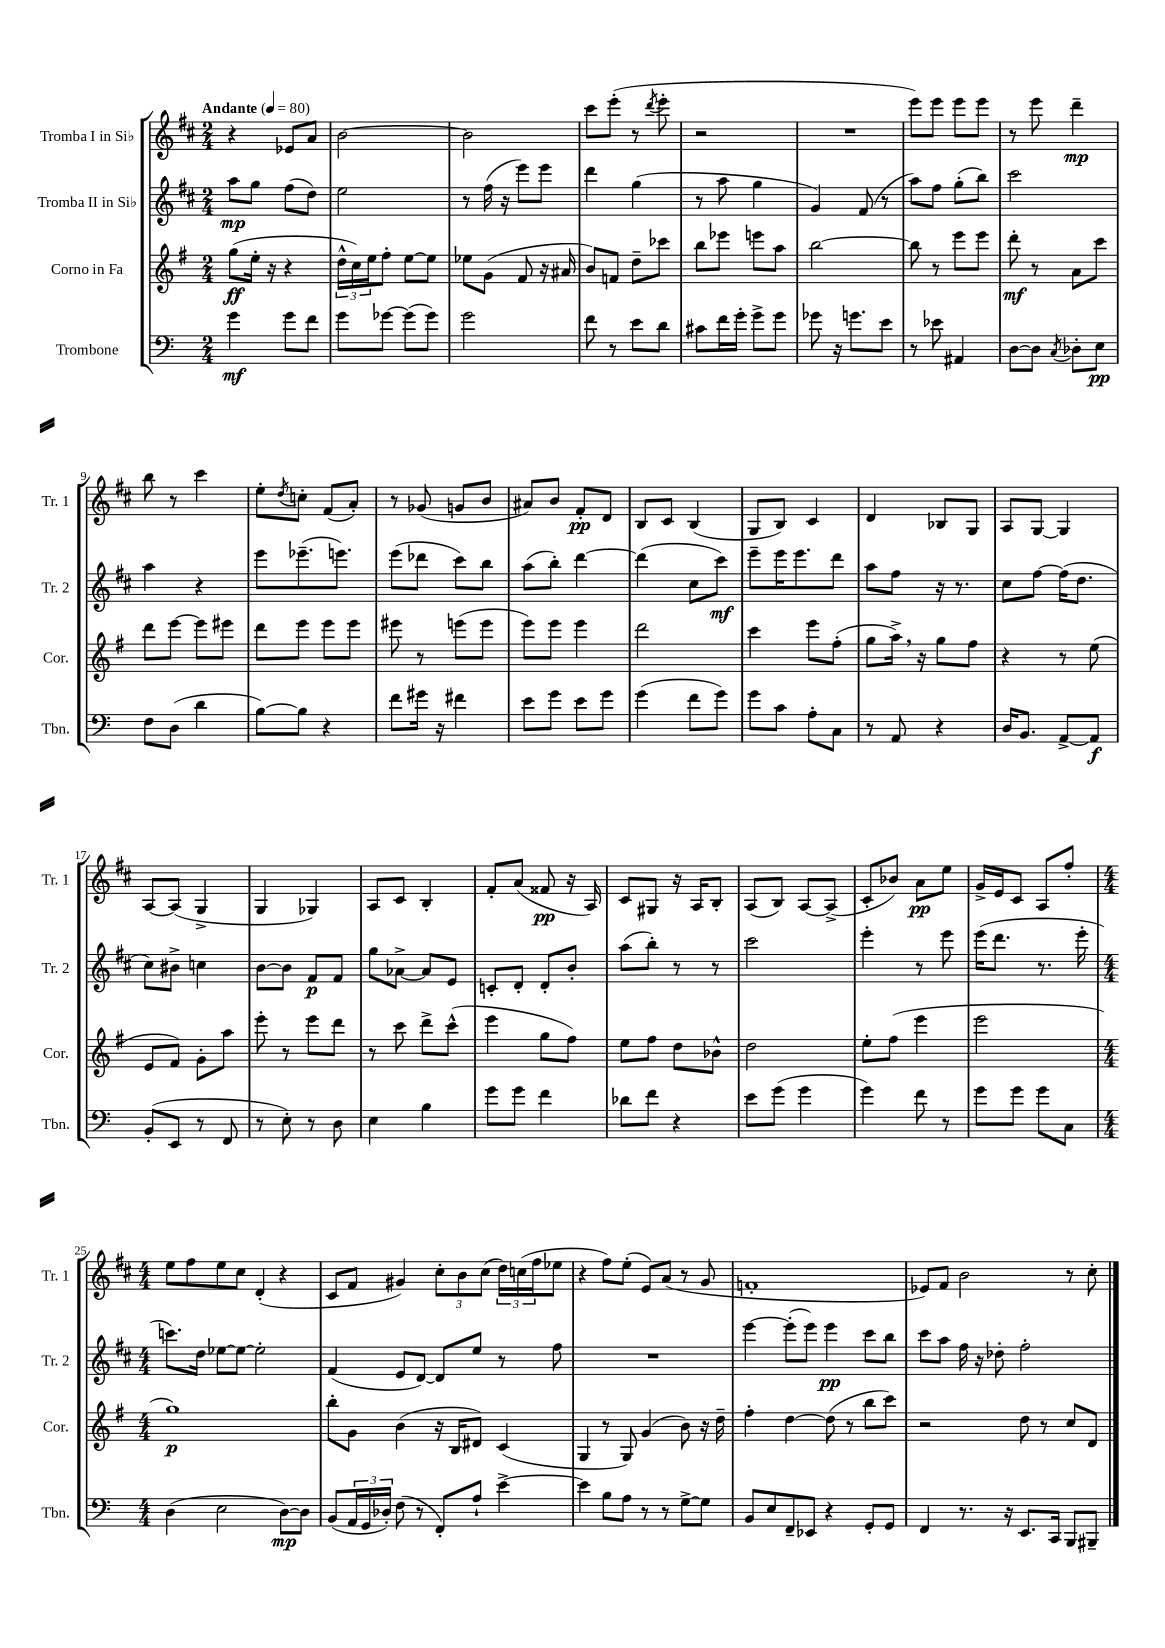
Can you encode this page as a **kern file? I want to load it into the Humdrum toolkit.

**kern	**kern	**kern	**kern
*staff4	*staff3	*staff2	*staff1
*clefF4	*clefG2	*clefG2	*clefG2
*k[]	*k[f#]	*k[f#c#]	*k[f#c#]
*M2/4	*M2/4	*M2/4	*M2/4
*MM80	*MM80	*MM80	*MM80
4g\	(8gg\L	8aa\L	4r
.	16ee'\Jk	8gg\J	.
.	16r	.	.
8g\L	4r	(8ff#\L	8e-/L
8f\J	.	8dd\J)	8a/J
=	=	=	=
8g\L	24dd^^\LL	2ee\	[2b\
.	24cc\)	.	.
.	24ee\J	.	.
[8g-\J	8ff#'\J	.	.
(8g-\]L	[8ee\L	.	.
8g-\J)	8ee\]J	.	.
=	=	=	=
2g\	8ee-\L	8r	2b\]
.	(8g\J	(16ff#\	.
.	.	16r	.
.	8f#/	8eee\L)	.
.	16r	8eee\J	.
.	16a#/	.	.
=	=	=	=
8f\	8b/L)	4ddd\	8ccc#\L
8r	8f/J	.	(8eee'\J
8e\L	8dd~\L	(4gg\	8r
.	.	.	8qddd/
8d\J	8ccc-\J	.	8eee'\
=	=	=	=
8c#\L	8bb\L	8r	2r
16f\L	8eee-\J	8aa\	.
16g'\JJ	.	.	.
8g^\L	8eee\L	4gg\	.
8g\J	8aa\J	.	.
=	=	=	=
8g-\	[2bb\	4g/)	2r
16r	.	.	.
8.g\L	.	.	.
.	.	(8f#/	.
8e\J	.	8r	.
=	=	=	=
8r	8bb\]	8aa\L)	8eee\L)
8e-\	8r	8ff#\J	8eee\J
4AA#/	8eee\L	(8gg'\L	8eee\L
.	8eee\J	8bb\J)	8eee\J
=	=	=	=
[8D\L	8ddd'\	2ccc#\	8r
8D\]J	8r	.	8eee\
8qC/	.	.	.
8D-'\L	8a\L	.	4ddd~\
8E\J	8ccc\J	.	.
=	=	=	=
8F\L	8ddd\L	4aa\	8bb\
(8D\J	[8eee\J	.	8r
4d\	8eee\]L	4r	4ccc#\
.	8eee#\J	.	.
=	=	=	=
[8B\L)	8ddd\L	8eee\L	8ee'\L
.	.	.	8qdd/
8B\]J	8eee\J	(8.eee-~\	8cc'\J
4r	8eee\L	.	(8f#/L
.	.	8.eee\J)	.
.	8eee\J	.	8a'/J)
=	=	=	=
8f\L	8eee#\	(8eee\L	8r
16g#\Jk	8r	8ddd-\J	(8g-/
16r	.	.	.
4f#\	(8eee\L	8ccc#\L)	8g/L
.	8eee\J	8bb\J	8b/J
=	=	=	=
8e\L	8eee\L)	(8aa\L	8a#/L)
8g\J	8eee\J	8bb'\J)	8b/J
8e\L	4eee\	[4ddd\	8f#'/L
8g\J	.	.	8d/J
=	=	=	=
(4g\	2ddd\	(4ddd\]	8B/L
.	.	.	8c#/J
8f\L	.	8cc#\L	(4B/
8g\J)	.	8ccc#\J)	.
=	=	=	=
8g\L	4ccc\	8eee~\L	8G/L
8c\J	.	16eee\K	8B/J)
.	.	8.eee\	.
8A'\L	8eee\L	.	4c#/
8C\J	(8ff#'\J	8ddd\J	.
=	=	=	=
8r	8gg\L	8aa\L	4d/
8AA/	16aa^\Jk)	8ff#\J	.
.	16r	.	.
4r	8gg\L	16r	8B-/L
.	.	8.r	.
.	8ff#\J	.	8G/J
=	=	=	=
16D/LK	4r	8cc#\L	8A/L
8.BB/J	.	.	.
.	.	[8ff#\J	[8G/J
[8AA^/L	8r	(16ff#\]LK	4G/]
.	.	8.dd\J	.
8AA/]J	(8ee\	.	.
=	=	=	=
(8BB'/L	8e/L	8cc#\L)	[8A/L
8EE/J	8f#/J)	8b#^\J	(8A/]J
8r	8g'\L	4cc\	4G^/
8FF/	8aa\J	.	.
=	=	=	=
8r	8eee'\	[8b\L	4G/
8E'\)	8r	8b\]J	.
8r	8eee\L	8f#/L	4G-/)
8D\	8ddd\J	8f#/J	.
=	=	=	=
4E\	8r	8gg\L	8A/L
.	8ccc\	[8a-^\J	8c#/J
4B\	8ddd^\L	8a-/]L	4B'/
.	(8ccc^^\J	8e/J	.
=	=	=	=
8g\L	4eee\	8c'/L	8f#'/L
8g\J	.	8d'/J	(8a/J
4f\	8gg\L	8d'/L	8f##/
.	8ff#\J)	8b'/J	16r
.	.	.	16A/)
=	=	=	=
8d-\L	8ee\L	(8aa\L	8c#/L
8f\J	8ff#\J	8bb'\J)	8G#/J
4r	8dd\L	8r	16r
.	.	.	16A/LK
.	8b-^^\J	8r	8B'/J
=	=	=	=
8e\L	2dd\	2ccc#\	(8A/L
(8g\J	.	.	8B/J)
4g\	.	.	[8A/L
.	.	.	(8A^/]J
=	=	=	=
4g\)	8ee'\L	4eee'\	8c#'/L
.	(8ff#\J	.	8b-/J)
8f\	4eee\	8r	8a\L
8r	.	8eee\	8ee\J
=	=	=	=
8g\L	2eee\	(16eee\LK	16g^/LL
.	.	8.ddd\J	16e/J
8g\J	.	.	8c#/J
8g\L	.	8.r	8A/L
8C\J	.	.	8ff#'/J
.	.	16eee'\	.
=	=	=	=
*M4/4	*M4/4	*M4/4	*M4/4
(4D\	1gg)	8.ccc\L)	8ee\L
.	.	.	8ff#\
.	.	16dd\Jk	.
2E\	.	[8ee-\L	8ee\
.	.	8ee-\_J	8cc#\J
.	.	2ee-'\]	(4d'/
[8D\L)	.	.	4r
8D\]J	.	.	.
=	=	=	=
(8BB/L	8bb'\L	(4f#/	8c#/L
24AA/L	8g\J	.	8f#/J
24GG/	.	.	.
24D-'/JJ)	.	.	.
(8F\	(4b\	8e/L	4g#/)
8r	.	[8d/J)	.
8FF'/L)	16r	8d/]L	12cc#'\L
.	16B/LK	.	.
.	.	.	12b\
8A`/J	8d#/J)	8ee/J	.
.	.	.	(12cc#\J
[4e^\	(4c/	8r	24dd\LL)
.	.	.	(24cc\
.	.	.	24ff#\J
.	.	8ff#\	8ee-\J
=	=	=	=
4e\]	4G/	1r	4r
8B\L	8r	.	8ff#\L)
8A\J	8G/)	.	(8ee'\J
8r	(4g/	.	8e/L)
8r	.	.	(8a/J
[8G^\L	8b\)	.	8r
8G\]J	16r	.	8g/
.	16dd~\	.	.
=	=	=	=
8BB/L	4ff#'\	[4eee\	1f'
8E/	.	.	.
8FF~/	[4dd\	(8eee'\]L	.
8EE-/J	.	8eee\J)	.
4r	(8dd\]	4eee\	.
.	8r	.	.
8GG'/L	8bb\L	8ccc#\L	.
8GG/J	8ccc\J)	8bb\J	.
=	=	=	=
4FF/	2r	8ccc#\L	8e-/L)
.	.	8aa\J	8f#/J
8.r	.	16ff#\	2b\
.	.	16r	.
.	.	8dd-'\	.
16r	.	.	.
8.EE/L	8dd\	2ff#'\	.
.	8r	.	.
16CC/Jk	.	.	.
8BBB/L	8cc/L	.	8r
8BBB#~/J	8d/J	.	8cc#'\
==	==	==	==
*-	*-	*-	*-
